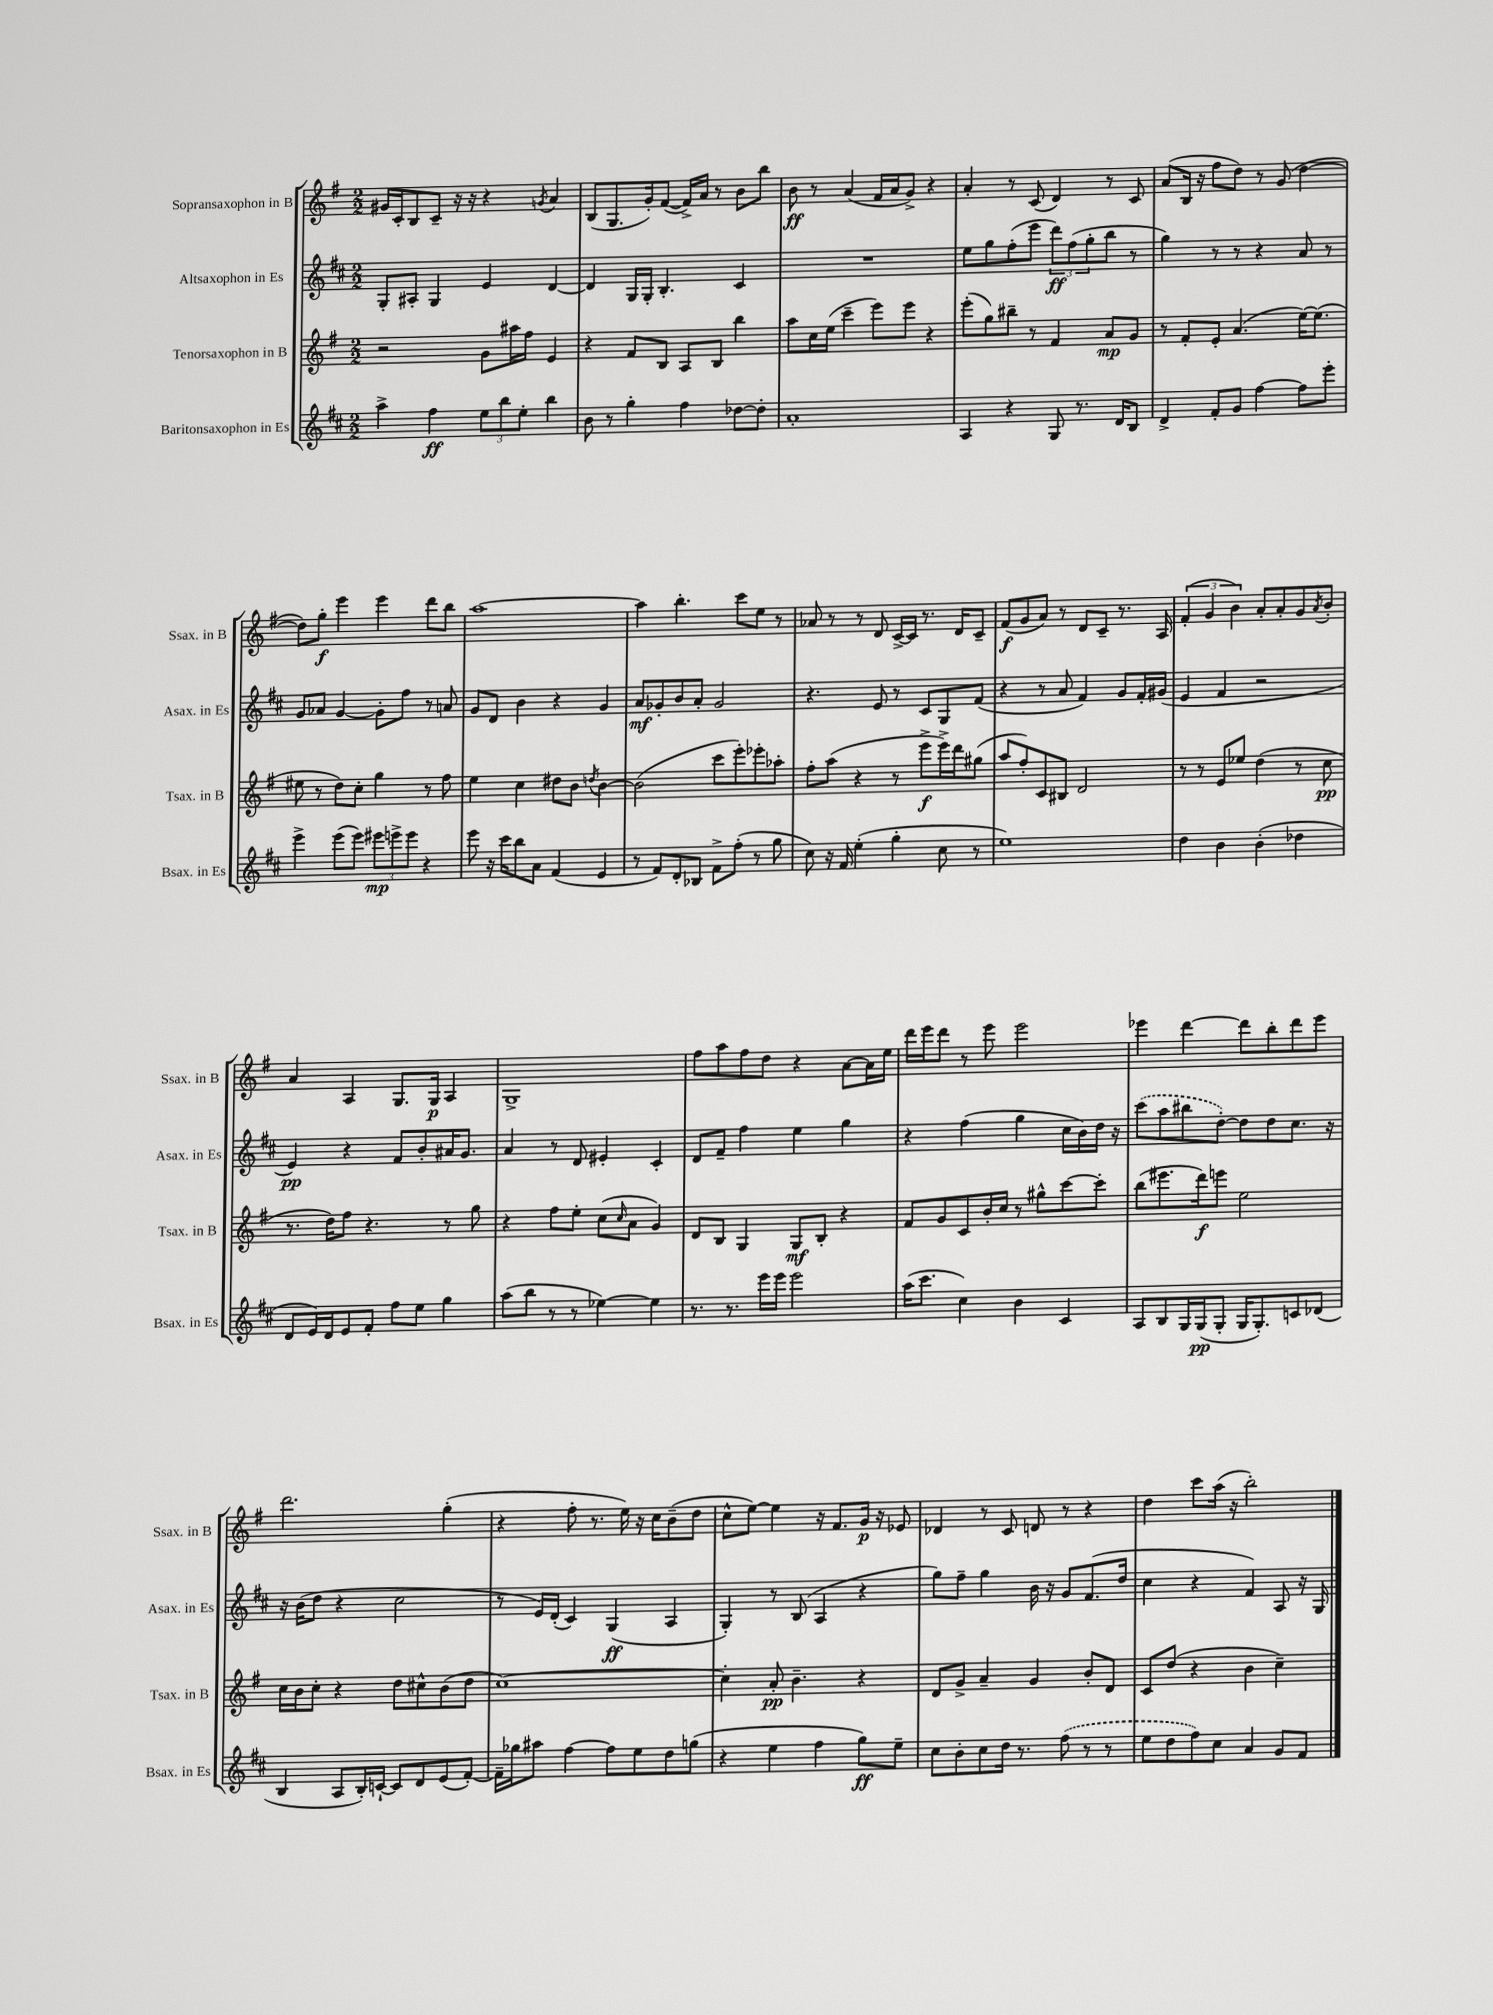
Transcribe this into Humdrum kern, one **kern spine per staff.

**kern	**dynam	**kern	**dynam	**kern	**dynam	**kern	**dynam
*part4	*part4	*part3	*part3	*part2	*part2	*part1	*part1
*staff4	*staff4	*staff3	*staff3	*staff2	*staff2	*staff1	*staff1
*I"Baritonsaxophon in Es	*	*I"Tenorsaxophon in B	*	*I"Altsaxophon in Es	*	*I"Sopransaxophon in B	*
*I'Bsax. in Es	*	*I'Tsax. in B	*	*I'Asax. in Es	*	*I'Ssax. in B	*
*clefG2	*	*clefG2	*	*clefG2	*	*clefG2	*
*k[f#c#]	*	*k[f#]	*	*k[f#c#]	*	*k[f#]	*
*M2/2	*	*M2/2	*	*M2/2	*	*M2/2	*
=24	=24	=24	=24	=24	=24	=24	=24
4aa^\	.	2r	.	8G'/L	.	16g#X/LL	.
.	.	.	.	.	.	16c'/J	.
.	.	.	.	8A#X'/J	.	8B/	.
4ff#\	ff	.	.	4G/	.	8c~/J	.
.	.	.	.	.	.	16r	.
.	.	.	.	.	.	16r	.
12ee\L	.	8g\L	.	4e/	.	4r	.
12bb\	.	.	.	.	.	.	.
.	.	16aa#X\L	.	.	.	.	.
12ee'\J	.	.	.	.	.	.	.
.	.	16ff#\JJ	.	.	.	.	.
.	.	.	.	.	.	8qgn/	.
4bb\	.	4e/	.	[4d/	.	4a/	.
=25	=25	=25	=25	=25	=25	=25	=25
8b\	.	4r	.	4d/]	.	(8B/L	.
8r	.	.	.	.	.	8.G/	.
4gg'\	.	8f#/L	.	16G/LL	.	.	.
.	.	.	.	16G'/JJ	.	16g'/k)	.
.	.	8B/J	.	4.B'/	.	([8f#/J	.
4ff#\	.	8A/L	.	.	.	16f#^/LL])	.
.	.	.	.	.	.	16a/JJ	.
.	.	8B/J	.	.	.	8r	.
[8dd-X\L	.	4bb\	.	4c#/	.	8b\L	.
8dd-'\J]	.	.	.	.	.	8bb\J	.
=26	=26	=26	=26	=26	=26	=26	=26
1a'	.	8aa\L	.	1r	.	8b\	ff
.	.	16cc\L	.	.	.	8r	.
.	.	(16ee\JJ	.	.	.	.	.
.	.	4ccc~\	.	.	.	(4a/	.
.	.	8eee\L)	.	.	.	16f#/LL	.
.	.	.	.	.	.	16a/J	.
.	.	8eee\J	.	.	.	8g^/J)	.
.	.	4r	.	.	.	4r	.
=27	=27	=27	=27	=27	=27	=27	=27
4A/	.	(8eee'\L	.	8ee\L	.	4a'/	.
.	.	8gg\)	.	8gg\	.	.	.
4r	.	8bb#X~\J	.	(8ff#'\	.	8r	.
.	.	8r	.	8eee\J	.	(8c/	.
8G/	.	4f#/	.	12ddd\L)	ff	4d/)	.
.	.	.	.	(12ff#\	.	.	.
8.r	.	.	.	.	.	.	.
.	.	.	.	12gg'\	.	.	.
.	.	8a/L	mp	8bb\J	.	8r	.
16d/KL	.	.	.	.	.	.	.
8B/J	.	8g/J	.	8r	.	8c/	.
=28	=28	=28	=28	=28	=28	=28	=28
4d^/	.	8r	.	4gg\)	.	(8a/L	.
.	.	8f#'/L	.	.	.	16B/Jk	.
.	.	.	.	.	.	16r	.
8f#'/L	.	8e'/J	.	8r	.	8ff#\L	.
8g/J	.	(4.a/	.	8r	.	8dd\J)	.
[4ff#\	.	.	.	4r	.	8r	.
.	.	.	.	.	.	(8g/	.
8ff#\L]	.	[16ee\KL)	.	8a/	.	[4dd\	.
.	.	(8.ee\J]	.	.	.	.	.
8eee'\J	.	.	.	8r	.	.	.
!!LO:LB:g=z
=29	=29	=29	=29	=29	=29	=29	=29
4eee^\	.	8ee#X\	.	8g/L	.	8dd\L])	.
.	.	8r	.	8a-X/J	.	8gg'\J	f
(8eee\L	.	8dd\L)	.	[4g/	.	4eee\	.
8eee\J)	.	8cc'\J	.	.	.	.	.
12eee#X\L	mp	4gg\	.	8g'\L]	.	4eee\	.
12eeen^\	.	.	.	.	.	.	.
.	.	.	.	8ff#\J	.	.	.
12eee\J	.	.	.	.	.	.	.
4r	.	8r	.	8r	.	8ddd\L	.
.	.	8ff#\	.	8an/	.	8bb\J	.
=30	=30	=30	=30	=30	=30	=30	=30
8eee\	.	4ee\	.	8g/L	.	[1aa	.
16r	.	.	.	8d/J	.	.	.
16ccc#\KL	.	.	.	.	.	.	.
8bb\	.	4cc\	.	4b\	.	.	.
8a\J	.	.	.	.	.	.	.
(4f#/	.	8dd#X\L	.	4r	.	.	.
.	.	8b\J	.	.	.	.	.
.	.	8qddn/	.	.	.	.	.
4e/	.	[4b\	.	4g/	.	.	.
=31	=31	=31	=31	=31	=31	=31	=31
8r	.	(2b\]	.	8a/L	mf	4aa\]	.
8f#/L)	.	.	.	8g-X'/	.	.	.
8d'/	.	.	.	8b/	.	4.bb'\	.
8B-X/J	.	.	.	8a'/J	.	.	.
8f#^\L	.	8ccc\L	.	2g-/	.	.	.
(8ff#'\J	.	8eee'\)	.	.	.	8ccc\L	.
8r	.	8eee-X'\	.	.	.	8ee\J	.
8gg\	.	8aa-X'\J	.	.	.	8r	.
=32	=32	=32	=32	=32	=32	=32	=32
8cc#\)	.	8ff#'\L	.	4.r	.	8a-X/	.
16r	.	(8aa\J	.	.	.	8r	.
16f#/	.	.	.	.	.	.	.
(4ee'\	.	4r	.	.	.	8r	.
.	.	.	.	8e/	.	8d/	.
4gg'\	.	8r	.	8r	.	[16c^/LL	.
.	.	.	.	.	.	16c/JJ]	.
.	.	8eee^\L	f	8c#/L	.	8.r	.
8cc#\	.	16eee^\L)	.	8G/	.	.	.
.	.	16ddd\J	.	.	.	16d/KL	.
8r	.	(8gg#X\J	.	(8f#/J	.	8c~/J	.
=33	=33	=33	=33	=33	=33	=33	=33
1ee)	.	8aa/L	.	4r	.	(8f#/L	f
.	.	8ff#'/)	.	.	.	8g/	.
.	.	8c/	.	8r	.	8a/J)	.
.	.	8B#X/J	.	8a/	.	8r	.
.	.	2d/	.	4f#/)	.	8d/L	.
.	.	.	.	.	.	8c~/J	.
.	.	.	.	8g/L	.	8.r	.
.	.	.	.	16f#'/L	.	.	.
.	.	.	.	(16g#X/JJ	.	16A/	.
=34	=34	=34	=34	=34	=34	=34	=34
4dd\	.	8r	.	4e/	.	(6f#'/	.
.	.	8r	.	.	.	.	.
.	.	.	.	.	.	6g/	.
4b\	.	8e/L	.	4f#/	.	.	.
.	.	.	.	.	.	6b\)	.
.	.	8ee-X/J	.	.	.	.	.
(4b'\	.	(4dd\	.	2r	.	8a'/L	.
.	.	.	.	.	.	8a'/	.
4dd-X\	.	8r	.	.	.	8g/	.
.	.	.	.	.	.	8qa/	.
.	.	8cc\	pp	.	.	8b'/J	.
!!LO:LB:g=z
=35	=35	=35	=35	=35	=35	=35	=35
8d/L	.	8.r	.	4e/)	pp	4a/	.
16e/L)	.	.	.	.	.	.	.
16d/J	.	16dd\KL)	.	.	.	.	.
8e/	.	8ff#\J	.	4r	.	4A/	.
8f#'/J	.	4.r	.	.	.	.	.
8ff#\L	.	.	.	8f#/L	.	8.G/L	.
8ee\J	.	.	.	8b'/	.	.	.
.	.	.	.	.	.	16G/Jk	p
4gg\	.	8r	.	16a#X/K	.	4A/	.
.	.	.	.	8.g/J	.	.	.
.	.	8gg\	.	.	.	.	.
=36	=36	=36	=36	=36	=36	=36	=36
(8aa\L	.	4r	.	4a/	.	1G^	.
8bb\J	.	.	.	.	.	.	.
8r	.	8ff#\L	.	8r	.	.	.
8r	.	8ee'\J	.	8d/	.	.	.
[4ee-X\)	.	(8cc\L	.	4e#X'/	.	.	.
.	.	16qqcc/	.	.	.	.	.
.	.	8a\J	.	.	.	.	.
4ee-\]	.	4g/)	.	4c#'/	.	.	.
=37	=37	=37	=37	=37	=37	=37	=37
8.r	.	8d/L	.	8d/L	.	8ff#\L	.
.	.	8B/J	.	8f#~/J	.	8aa\	.
8.r	.	.	.	.	.	.	.
.	.	4G/	.	4ff#\	.	8ff#\	.
16eee\LL	.	.	.	.	.	8dd\J	.
16eee\JJ	.	.	.	.	.	.	.
2eee\	.	8G/L	mf	4ee\	.	4r	.
.	.	8B'/J	.	.	.	.	.
.	.	4r	.	4gg\	.	[8a\L	.
.	.	.	.	.	.	16a\L]	.
.	.	.	.	.	.	16ee\JJ	.
=38	=38	=38	=38	=38	=38	=38	=38
(16aa\KL	.	8f#/L	.	4r	.	16ddd\LL	.
8.ccc#\J	.	.	.	.	.	16eee\J	.
.	.	8g/	.	.	.	8ddd\J	.
4cc#\)	.	8c/	.	(4ff#\	.	8r	.
.	.	16b'/L	.	.	.	8eee\	.
.	.	16cc/JJ	.	.	.	.	.
4b\	.	8r	.	4gg\	.	2eee\	.
.	.	8gg#X^^\L	.	.	.	.	.
4c#/	.	[8ccc\	.	16cc#\LL	.	.	.
.	.	.	.	16b\)	.	.	.
.	.	8ccc'\J]	.	16dd\JJ	.	.	.
.	.	.	.	16r	.	.	.
=39	=39	=39	=39	=39	=39	=39	=39
8A/L	.	(8bb\L	.	(8ccc#\L	.	4eee-X\	.
8B/	.	8.eee#X\	.	8aa\	.	.	.
16G/L	.	.	.	8bb#X\	.	[4ddd\	.
(16G/J	pp	16ddd\k)	f	.	.	.	.
8G'/J	.	8eeen\J	.	[8dd'\J)	.	.	.
16G/KL	.	2ee\	.	8dd\L]	.	8ddd\L]	.
8.G'/)	.	.	.	.	.	.	.
.	.	.	.	8dd\	.	8bb'\	.
8cn/	.	.	.	8.cc#\J	.	8ddd\	.
(8d-X/J	.	.	.	.	.	8eee-\J	.
.	.	.	.	16r	.	.	.
!!LO:LB:g=z
=40	=40	=40	=40	=40	=40	=40	=40
4B/	.	16cc\LL	.	16r	.	2.ddd\	.
.	.	16b\J	.	(16b\KL	.	.	.
.	.	8cc'\J	.	8dd\J	.	.	.
8A/L	.	4r	.	4r	.	.	.
16B'/L)	.	.	.	.	.	.	.
[16cn`/JJ	.	.	.	.	.	.	.
8c/L]	.	8dd\L	.	2cc#\	.	.	.
8d/	.	8cc#X^^\	.	.	.	.	.
(8e/	.	(8b\	.	.	.	(4gg'\	.
[8f#'/J)	.	8dd\J	.	.	.	.	.
=41	=41	=41	=41	=41	=41	=41	=41
16f#~\LL]	.	[1cc)	.	8r	.	4r	.
16gg-X\J	.	.	.	.	.	.	.
8aa#X\J	.	.	.	16e/LL)	.	.	.
.	.	.	.	(16d'/JJ	.	.	.
[4ff#\	.	.	.	4c#/)	.	8ff#'\	.
.	.	.	.	.	.	8.r	.
8ff#\L]	.	.	.	(4G/	ff	.	.
.	.	.	.	.	.	16ee\)	.
8ee\	.	.	.	.	.	16r	.
.	.	.	.	.	.	16cc\KL	.
8dd\	.	.	.	4A/	.	(8b~\	.
(8ggn\J	.	.	.	.	.	8dd\J	.
=42	=42	=42	=42	=42	=42	=42	=42
4r	.	4cc'\]	.	4G'/)	.	8cc^^\L	.
.	.	.	.	.	.	[8ee\J)	.
4ee\	.	8a'/	pp	8r	.	4ee\]	.
.	.	4.b~\	.	(8B/	.	.	.
4ff#\	.	.	.	4A/	.	16r	.
.	.	.	.	.	.	8.f#/L	.
8gg\L)	ff	4r	.	4r	.	16g/Jk	p
.	.	.	.	.	.	16r	.
8ee~\J	.	.	.	.	.	8e-X/	.
=43	=43	=43	=43	=43	=43	=43	=43
8cc#\L	.	8d/L	.	8gg\L)	.	4d-X/	.
8b'\	.	8g^/J	.	8ff#~\J	.	.	.
8cc#\	.	4a~/	.	4gg\	.	8r	.
16dd\Jk	.	.	.	.	.	8c/	.
8.r	.	.	.	.	.	.	.
.	.	4g/	.	16b\	.	8dn/	.
.	.	.	.	16r	.	.	.
(8ff#\	.	.	.	8g/L	.	8r	.
8r	.	8b'/L	.	(8.f#/	.	4r	.
8r	.	8d/J	.	.	.	.	.
.	.	.	.	16dd/Jk	.	.	.
=44	=44	=44	=44	=44	=44	=44	=44
8ee\L	.	8c/L	.	4cc#\	.	4dd\	.
8dd\	.	(8dd/J	.	.	.	.	.
8ff#\)	.	4r	.	4r	.	8ccc\L	.
8cc#\J	.	.	.	.	.	(16aa\Jk	.
.	.	.	.	.	.	16r	.
4a/	.	4b\	.	4f#/)	.	2bb'\)	.
8g/L	.	4cc~\)	.	8A/	.	.	.
8f#/J	.	.	.	16r	.	.	.
.	.	.	.	16G/	.	.	.
==	==	==	==	==	==	==	==
*-	*-	*-	*-	*-	*-	*-	*-
